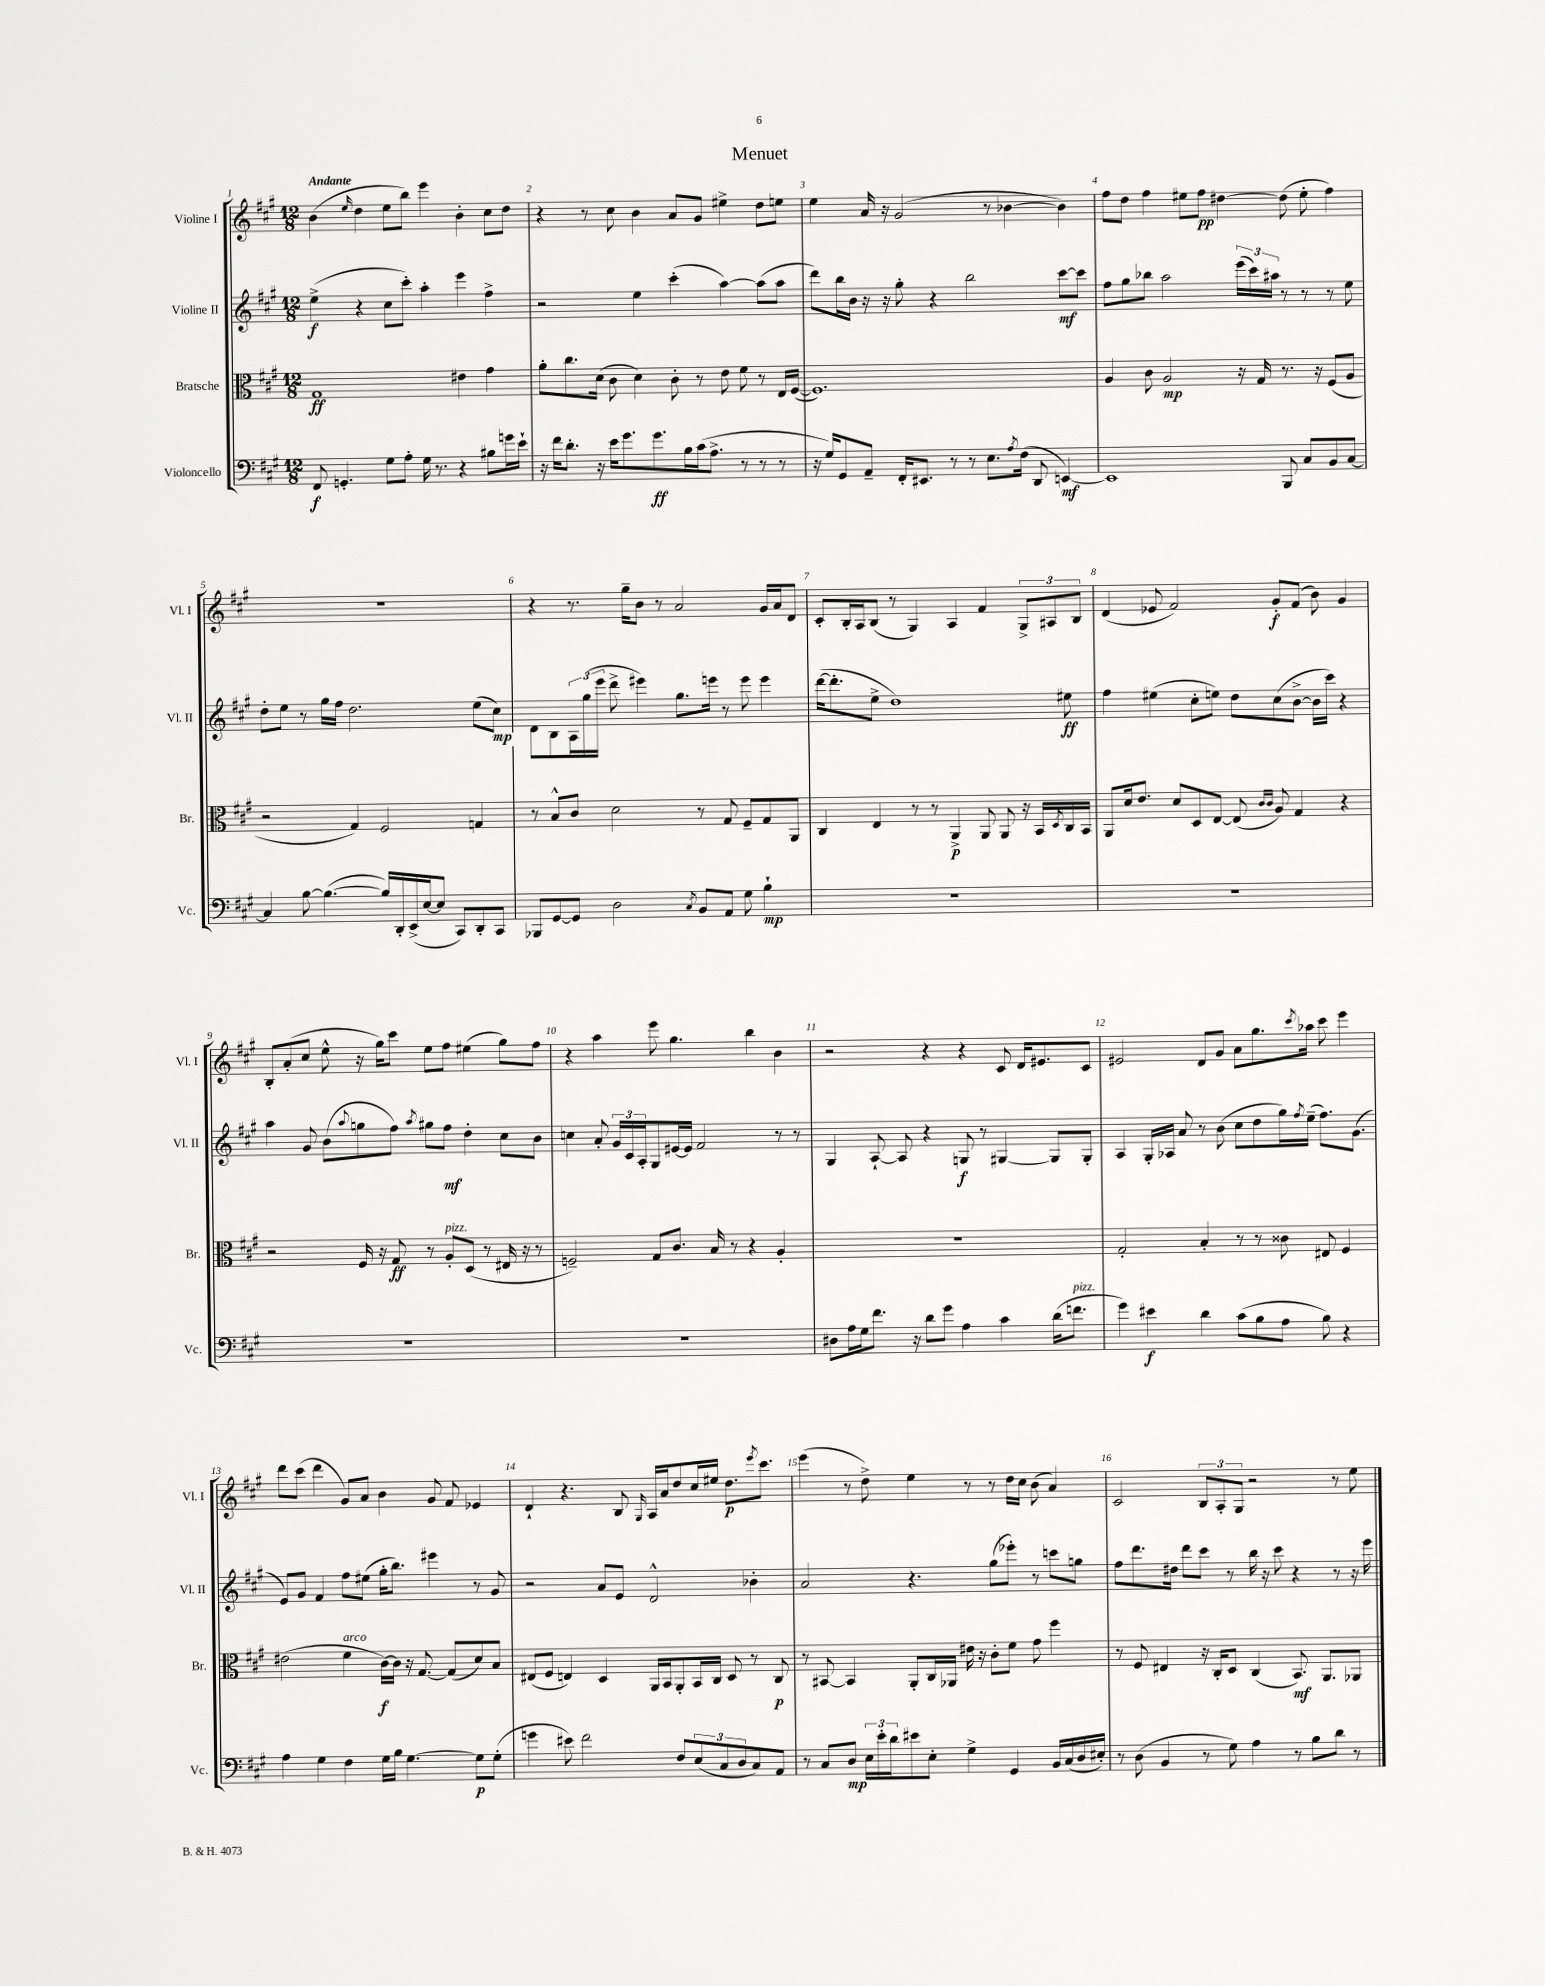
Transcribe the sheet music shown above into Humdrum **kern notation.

**kern	**dynam	**kern	**dynam	**kern	**dynam	**kern	**dynam
*part4	*part4	*part3	*part3	*part2	*part2	*part1	*part1
*staff4	*staff4	*staff3	*staff3	*staff2	*staff2	*staff1	*staff1
*I"Violoncello	*	*I"Bratsche	*	*I"Violine II	*	*I"Violine I	*
*I'Vc.	*	*I'Br.	*	*I'Vl. II	*	*I'Vl. I	*
*clefF4	*	*clefC3	*	*clefG2	*	*clefG2	*
*k[f#c#g#]	*	*k[f#c#g#]	*	*k[f#c#g#]	*	*k[f#c#g#]	*
*M12/8	*	*M12/8	*	*M12/8	*	*M12/8	*
=1	=1	=1	=1	=1	=1	=1	=1
!	!	!	!	!	!	!LO:TX:a:B:t=Andante	!
8FF#/	f	1G#	ff	(4ee^\	f	(4b\	.
4.GGn'/	.	.	.	.	.	.	.
.	.	.	.	.	.	16qqee/	.
.	.	.	.	4r	.	4dd\	.
8G#\L	.	.	.	8cc#\L	.	8ee\L	.
8A'\J	.	.	.	8ccc#'\J)	.	8bb\J)	.
16G#\	.	.	.	4aa'\	.	4eee\	.
8.r	.	.	.	.	.	.	.
4r	.	4e#X\	.	4eee\	.	4b'\	.
8B#X\L	.	4g#\	.	4ff#^\	.	8cc#\L	.
16gn\L	.	.	.	.	.	8dd\J	.
16e`\JJ	.	.	.	.	.	.	.
=2	=2	=2	=2	=2	=2	=2	=2
16r	.	8a'\L	.	2r	.	4r	.
16f#\KL	.	.	.	.	.	.	.
8.d'\J	.	8.cc#\	.	.	.	.	.
.	.	.	.	.	.	8r	.
16r	.	(16d\Jk	.	.	.	.	.
16e\KL	.	8c#\	.	.	.	8cc#\	.
8.g#\	.	.	.	.	.	.	.
.	.	4d\)	.	4ee\	.	4b\	.
8.g#\	ff	.	.	.	.	.	.
.	.	8c#'\	.	(4ccc#'\	.	8a/L	.
16B\L	.	.	.	.	.	.	.
(16c#\J	.	8r	.	.	.	8g#/J	.
8.A^\J	.	.	.	.	.	.	.
.	.	8e\	.	[4aa\)	.	4ee#X^\	.
8r	.	8f#\	.	.	.	.	.
8r	.	8r	.	(8aa\L]	.	8dd\L	.
8r	.	16E/LL	.	8aa\J	.	8een\J	.
.	.	([16F#/JJ	.	.	.	.	.
=3	=3	=3	=3	=3	=3	=3	=3
16r	.	1.F#])	.	8ddd\L)	.	4ee\	.
16G#/KL)	.	.	.	.	.	.	.
8GG#/	.	.	.	16bb\L	.	.	.
.	.	.	.	16b\JJ	.	.	.
8AA~/J	.	.	.	16r	.	16a/	.
.	.	.	.	16r	.	16r	.
16FF#'/KL	.	.	.	8gg#'\	.	(2g#/	.
8.EE#X/J	.	.	.	.	.	.	.
.	.	.	.	4r	.	.	.
8r	.	.	.	.	.	.	.
8r	.	.	.	2bb\	.	.	.
8.E\L	.	.	.	.	.	8r	.
.	.	.	.	.	.	[4b-X\	.
8qA/	.	.	.	.	.	.	.
(16F#\Jk	.	.	.	.	.	.	.
8DD/	.	.	.	.	.	.	.
[4EEn/)	mf	.	.	[8ccc#\L	mf	4b-\])	.
.	.	.	.	8ccc#\J]	.	.	.
=4	=4	=4	=4	=4	=4	=4	=4
1EE]	.	4A/	.	8ff#\L	.	8ff#\L	.
.	.	.	.	8gg#\	.	8dd\J	.
.	.	8c#\	.	8bb-X\J	.	4ff#\	.
.	.	2A/	mp	2aa\	.	.	.
.	.	.	.	.	.	8ee#X\L	.
.	.	.	.	.	.	8ff#\J	pp
.	.	.	.	.	.	[4dd#X\	.
.	.	16r	.	(24eee\LL	.	.	.
.	.	.	.	24ccc#\)	.	.	.
.	.	16G#/	.	.	.	.	.
.	.	.	.	24aa#X\JJ	.	.	.
8BBB/	.	8.r	.	8r	.	(8dd#\]	.
8C#/L	.	.	.	8r	.	8ee#'\	.
.	.	16r	.	.	.	.	.
8BB/	.	(8F#/L	.	8r	.	4ff#\)	.
[8C#/J	.	8A/J	.	8ee\	.	.	.
!!LO:LB:g=z
=5	=5	=5	=5	=5	=5	=5	=5
4C#/]	.	2r	.	8dd'\L	.	1.r	.
.	.	.	.	8ee\J	.	.	.
[8B\	.	.	.	8r	.	.	.
(4.B\_	.	.	.	16gg#\LL	.	.	.
.	.	.	.	16ff#\JJ	.	.	.
.	.	4G#/)	.	2.dd\	.	.	.
16B/LL])	.	2F#/	.	.	.	.	.
16DD'/	.	.	.	.	.	.	.
(16EE^/	.	.	.	.	.	.	.
[16E/J	.	.	.	.	.	.	.
8E/J]	.	.	.	.	.	.	.
8CC#/L)	.	.	.	.	.	.	.
8DD'/	.	4Gn/	.	(8ee\L	.	.	.
8CC#/J	.	.	.	8cc#\J)	mp	.	.
=6	=6	=6	=6	=6	=6	=6	=6
8BBB-X/L	.	8r	.	8d\L	.	4r	.
[8GG#/	.	8B^^/L	.	8B\	.	.	.
8GG#/J]	.	8c#/J	.	24A\L	.	8.r	.
.	.	.	.	(24gg#\	.	.	.
.	.	.	.	24eee\JJ	.	.	.
2D\	.	2d\	.	8ddd^\	.	.	.
.	.	.	.	.	.	16gg#~\KL	.
.	.	.	.	4eee#X\)	.	8b\J	.
.	.	.	.	.	.	8r	.
.	.	.	.	8.gg#\L	.	2a/	.
8qC#/	.	.	.	.	.	.	.
8BB/L	.	8r	.	.	.	.	.
.	.	.	.	16eeen\Jk	.	.	.
8AA/J	.	8G#/	.	8r	.	.	.
8G#\	.	8F#~/L	.	8eee\	.	.	.
4B`\	mp	8G#/	.	4eee\	.	16g#/LL	.
.	.	.	.	.	.	16a/J	.
.	.	8AA/J	.	.	.	8d/J	.
=7	=7	=7	=7	=7	=7	=7	=7
1.r	.	4C#/	.	([16ddd\KL	.	8c#'/L	.
.	.	.	.	8.ddd'\]	.	.	.
.	.	.	.	.	.	16B'/L	.
.	.	.	.	.	.	16A/J	.
.	.	4E/	.	8ee^\J	.	(8B/J	.
.	.	.	.	1dd)	.	8r	.
.	.	8r	.	.	.	4G#/)	.
.	.	8r	.	.	.	.	.
.	.	4AA^/	p	.	.	4A/	.
.	.	8AA/	.	.	.	4f#/	.
.	.	8AA/	.	.	.	.	.
.	.	16r	.	.	.	12G#^/L	.
.	.	16BB/LL	.	.	.	.	.
.	.	.	.	.	.	12A#X/	.
.	.	8qD/	.	.	.	.	.
.	.	16C#/	.	8ee#X\	ff	.	.
.	.	.	.	.	.	12B/J	.
.	.	16BB/JJ	.	.	.	.	.
=8	=8	=8	=8	=8	=8	=8	=8
1.r	.	8AA/L	.	4ff#\	.	(4d/	.
.	.	16d/k	.	.	.	.	.
.	.	8.e/J	.	.	.	.	.
.	.	.	.	(4ee#X\	.	8e-X/	.
.	.	8d/L	.	.	.	2f#/)	.
.	.	8D/	.	8cc#'\L	.	.	.
.	.	[8E/J	.	8een\J)	.	.	.
.	.	(8E/]	.	8dd\L	.	.	.
.	.	16qqc#/LL	.	.	.	.	.
.	.	16qqc#/JJ	.	.	.	.	.
.	.	8A/)	.	(8cc#\	.	8g#'/L	f
.	.	4G#/	.	[8b^\J	.	(8f#/J	.
.	.	.	.	16b\LL]	.	8b\)	.
.	.	.	.	16ccc#\JJ)	.	.	.
.	.	4r	.	4r	.	4g#/	.
!!LO:LB:g=z
=9	=9	=9	=9	=9	=9	=9	=9
1.r	.	2r	.	4aa\	.	8B'/L	.
.	.	.	.	.	.	(8a'/	.
.	.	.	.	8g#/	.	8cc#/J	.
.	.	.	.	(8b\L	.	8ee^^\	.
.	.	.	.	8qqaa/	.	.	.
.	.	16F#/	.	8ggn\	.	16r	.
.	.	16r	.	.	.	16gg#\KL)	.
.	.	8G#/	ff	8ff#\J)	.	8ccc#\J	.
.	.	.	.	8qaa/	.	.	.
.	.	8r	.	8gg#X\L	.	8ee\L	.
!	!	!LO:TX:a:i:t=pizz.	!	!	!	!	!
.	.	8A'/L	.	8ff#\J	mf	8ff#\J	.
.	.	(8D/J	.	4dd'\	.	(4ee#X\	.
.	.	8r	.	.	.	.	.
.	.	16E#X/	.	8cc#\L	.	8gg#\L)	.
.	.	16r	.	.	.	.	.
.	.	8r	.	8b\J	.	8ff#\J	.
=10	=10	=10	=10	=10	=10	=10	=10
1.r	.	2Fn~/)	.	4ccn\	.	4r	.
.	.	.	.	8a'/	.	4aa\	.
.	.	.	.	24g#/LL	.	.	.
.	.	.	.	24c#/	.	.	.
.	.	.	.	24A'/J	.	.	.
.	.	8G#/L	.	8G#/	.	8eee\	.
.	.	8.c#/J	.	[16e#X/L	.	4.gg#\	.
.	.	.	.	16e#/JJ]	.	.	.
.	.	.	.	2f#/	.	.	.
.	.	16B/	.	.	.	.	.
.	.	8r	.	.	.	.	.
.	.	4r	.	.	.	4bb\	.
.	.	4A'/	.	8r	.	4b\	.
.	.	.	.	8r	.	.	.
=11	=11	=11	=11	=11	=11	=11	=11
8D#X\L	.	1.r	.	4G#/	.	2r	.
16A\L	.	.	.	.	.	.	.
16G#\J	.	.	.	.	.	.	.
8.f#\J	.	.	.	[8A`/	.	.	.
.	.	.	.	8A/]	.	.	.
16r	.	.	.	.	.	.	.
8d\L	.	.	.	4r	.	4r	.
8g#\J	.	.	.	.	.	.	.
4A\	.	.	.	8Gn/	f	4r	.
.	.	.	.	8r	.	.	.
4c#\	.	.	.	[4G#X/	.	8c#/	.
.	.	.	.	.	.	16d/KL	.
.	.	.	.	.	.	8.e#X/	.
(16d\KL	.	.	.	8G#/L]	.	.	.
!LO:TX:a:i:t=pizz.	!	!	!	!	!	!	!
8.fn\J	.	.	.	.	.	.	.
.	.	.	.	8G#'/J	.	8c#/J	.
=12	=12	=12	=12	=12	=12	=12	=12
4g#\)	.	2G#'/	.	4A/	.	2e#X/	.
4e#X\	f	.	.	16G#'/LL	.	.	.
.	.	.	.	16A-X/JJ	.	.	.
.	.	.	.	8a/	.	.	.
4d\	.	4B'/	.	8r	.	8d/L	.
.	.	.	.	(8b\	.	8g#/J	.
(8c#\L	.	8r	.	8cc#\L	.	8a\L	.
8B\	.	8r	.	8dd\	.	8.gg#\	.
8A\J	.	8c##X\	.	16gg#\L)	.	.	.
.	.	.	.	8qff#/	.	8qccc#/	.
.	.	.	.	(16ee~\JJ	.	16aa-X\Jk	.
8B\)	.	8E#X/	.	8.ff#\L)	.	8ccc#\	.
4r	.	4F#/	.	.	.	4eee\	.
.	.	.	.	(8.g#\J	.	.	.
!!LO:LB:g=z
=13	=13	=13	=13	=13	=13	=13	=13
4A\	.	(2e#X\	.	8e/L)	.	8ddd\L	.
.	.	.	.	8g#/J	.	(8ccc#\J	.
4G#\	.	.	.	4f#/	.	4ddd\	.
!	!	!LO:TX:a:i:t=arco	!	!	!	!	!
4F#\	.	4f#\	.	8ff#\L	.	8g#/L)	.
.	.	.	.	(8ee#X\J	.	8a/J	.
16G#\LL	.	[16c#\LL)	f	16gg#'\KL	.	4b\	.
16B\JJ	.	16c#\JJ]	.	8.bb\J)	.	.	.
[4.G#\	.	16r	.	.	.	.	.
.	.	[8.G#/	.	.	.	.	.
.	.	.	.	4eee#X\	.	8g#/	.
.	.	(8G#/L]	.	.	.	8f#/	.
8G#\L]	p	8d/)	.	8r	.	4e-X/	.
(8G#'\J	.	8B/J	.	8g#/	.	.	.
=14	=14	=14	=14	=14	=14	=14	=14
4gn\	.	(8E#X/L	.	2r	.	4d`/	.
.	.	8F#/J	.	.	.	.	.
8e#X\)	.	4En/)	.	.	.	4.r	.
2f#\	.	.	.	.	.	.	.
.	.	4D/	.	8a/L	.	.	.
.	.	.	.	8e/J	.	8B/	.
.	.	.	.	.	.	16qqG#/	.
.	.	16AA/LL	.	2d^^/	.	16A/LL	.
.	.	16BB/J	.	.	.	16a/J	.
8F#/L	.	8AA'/	.	.	.	8dd/	.
(12E/	.	16BB/L	.	.	.	16cc#/L	.
.	.	16C#/JJ	.	.	.	16ee#X/JJ	.
12C#/	.	.	.	.	.	.	.
.	.	8D/	.	.	.	8.dd\L	p
12D/	.	.	.	.	.	.	.
8C#/)	.	8r	.	4b-X'\	.	.	.
.	.	.	.	.	.	8qeee/	.
.	.	.	.	.	.	8.ccc#\J	.
8AA/J	.	8C#/	p	.	.	.	.
=15	=15	=15	=15	=15	=15	=15	=15
8r	.	8r	.	2a/	.	(4eee\	.
8C#/L	.	[8BB#X/	.	.	.	.	.
8D/J	mp	4BB#/]	.	.	.	8r	.
24E\LL	.	.	.	.	.	8dd^\)	.
24e'\	.	.	.	.	.	.	.
24d\J	.	.	.	.	.	.	.
8e#X\	.	8AA'/L	.	4.r	.	4ee\	.
8E'\J	.	16C#/L	.	.	.	.	.
.	.	16AA-X/JJ	.	.	.	.	.
4G#^\	.	16e#X\	.	.	.	8r	.
.	.	16r	.	.	.	.	.
.	.	8c#'\L	.	(8gg#\L	.	8r	.
4GG#/	.	8f#\J	.	8eee-X'\J)	.	16dd\LL	.
.	.	.	.	.	.	16cc#\JJ	.
.	.	8g#\	.	8r	.	(8b\	.
16BB/LL	.	4ff#\	.	8cccn\L	.	4a/)	.
(16C#/	.	.	.	.	.	.	.
16D/	.	.	.	8ggn\J	.	.	.
16E#X'/JJ)	.	.	.	.	.	.	.
=16	=16	=16	=16	=16	=16	=16	=16
8r	.	8r	.	8ff#\L	.	2c#/	.
(8D\	.	8F#/	.	8.ddd\	.	.	.
4BB/	.	4E#X/	.	.	.	.	.
.	.	.	.	16dd#X\Jk	.	.	.
.	.	.	.	8ddd\L	.	.	.
8r	.	16r	.	8ccc#\J	.	12B/L	.
.	.	16C#'/KL	.	.	.	.	.
.	.	.	.	.	.	12A'/	.
8G#\)	.	8D/J	.	8r	.	.	.
.	.	.	.	.	.	12G#/J	.
4A\	.	(4C#/	.	16bb\	.	2r	.
.	.	.	.	16r	.	.	.
.	.	.	.	8ccc#\	.	.	.
8r	.	8.BB/)	mf	4r	.	.	.
8B\L	.	.	.	.	.	.	.
.	.	8.AA/L	.	.	.	.	.
8d\J	.	.	.	8r	.	8r	.
8r	.	8AA-X/J	.	16r	.	8ee\	.
.	.	.	.	16eee\	.	.	.
==	==	==	==	==	==	==	==
*-	*-	*-	*-	*-	*-	*-	*-
